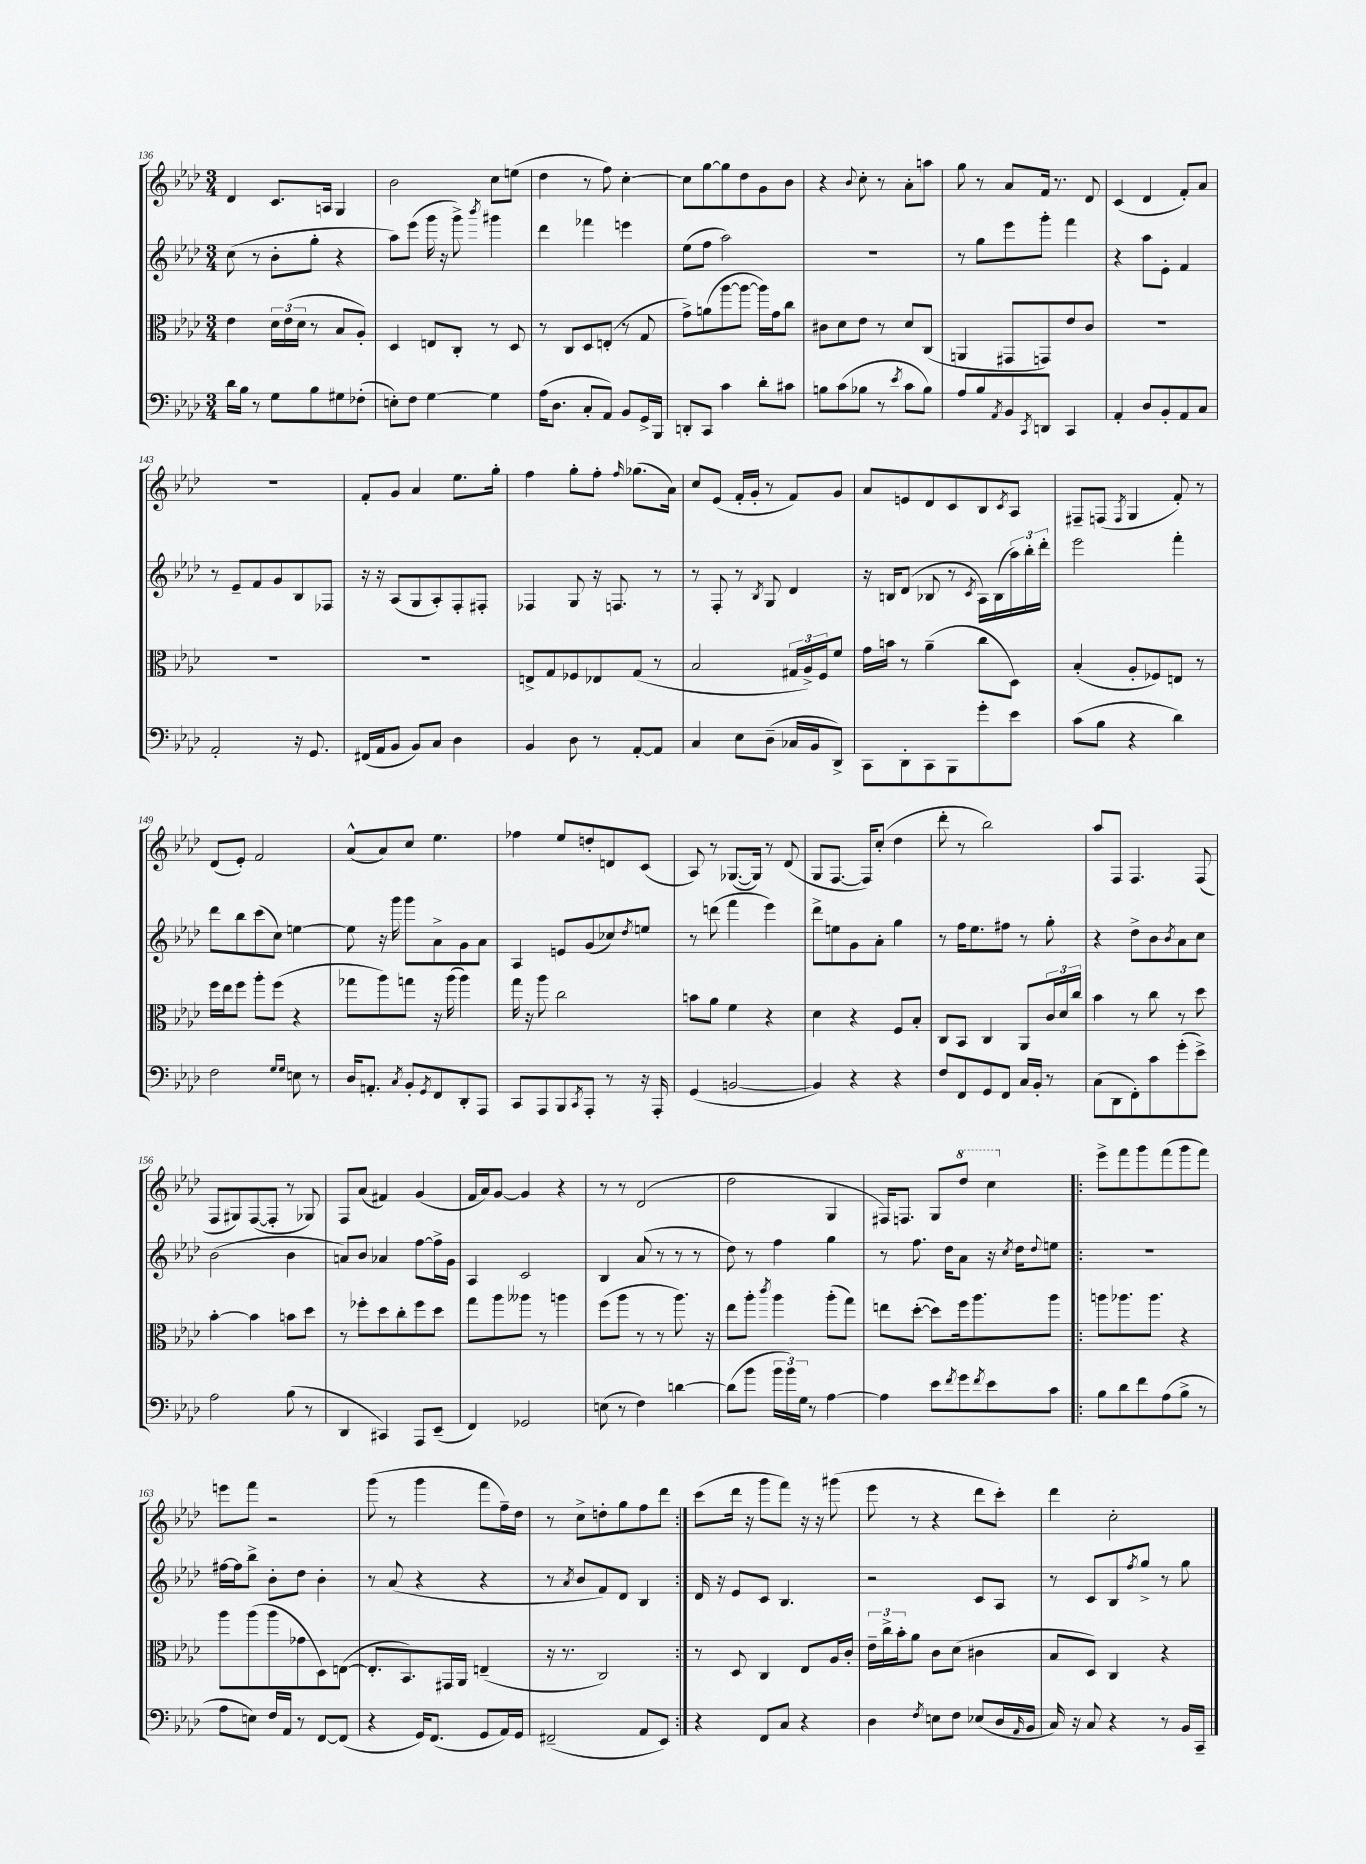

**kern	**kern	**kern	**kern
*staff4	*staff3	*staff2	*staff1
*clefF4	*clefC3	*clefG2	*clefG2
*k[b-e-a-d-]	*k[b-e-a-d-]	*k[b-e-a-d-]	*k[b-e-a-d-]
*M3/4	*M3/4	*M3/4	*M3/4
16d-	4e-	(8cc	4d-
16B-	.	.	.
8r	.	8r	.
8G	24d-	8b-'	8.c
.	(24e-	.	.
.	24d-	.	.
8B-	8r	8gg'	.
.	.	.	16A
8G#	8B-	4r	4G
(8F-'	8A-')	.	.
=	=	=	=
8E')	4D-	8aa-)	2b-
8F	.	(8eee-	.
[4G	8E	16ggg	.
.	.	16r	.
.	8C'	8ggg^)	.
.	.	8qbbb-	.
4G]	8r	4ggg#	8cc
.	8D-	.	(8ee
=	=	=	=
(16A-	8r	4ddd-	4dd-
8.D-	.	.	.
.	8C	.	.
8C'	8D-	4fff-	8r
8AA-)	(8E'	.	8ff)
8BB-	8r	4eee	[4cc'
16GG^	8G	.	.
16BBB-	.	.	.
=	=	=	=
8DD'	8g^)	(8ee-	8cc]
8CC	(8a	8ff	[8gg
4c	[8aa-	2aa-)	8gg]
.	8aa-_	.	8dd-
8d-'	16aa-])	.	8g
.	16g	.	.
8c#	8cc	.	8b-
=	=	=	=
8B	8c#	2.r	4r
(8c	8d-	.	.
.	.	.	8qqb-
8B-	8e-	.	8cc'
8r	8r	.	8r
8qe-	.	.	.
8c	8d-	.	8a-'
8B-)	(8C	.	8aa
=	=	=	=
8A-	4AA	8r	8gg
8B-	.	8gg	8r
8qAA-	.	.	.
8BB-	8GG#	8eee-	8a-
8qCC	.	.	.
8DD	8GG)	8ggg'	16f
.	.	.	8.r
4CC	8e-	4fff	.
.	8c	.	8d-
=	=	=	=
4AA-'	2.r	4r	(4c
8D-	.	8aa-	4d-
8BB-'	.	8e-'	.
8AA-	.	4f	8f')
8C	.	.	8a-
=	=	=	=
2AA-'	2.r	8r	2.r
.	.	8e-~	.
.	.	8f	.
.	.	8g	.
16r	.	8B-	.
8.GG	.	.	.
.	.	8F-	.
=	=	=	=
(16FF#	2.r	16r	8f'
16AA-	.	16r	.
8BB-	.	(8A-	8g
8BB-)	.	8G	4a-
8C	.	8A-')	.
4D-	.	8F'	8.ee-
.	.	8F#'	.
.	.	.	16gg'
=	=	=	=
4BB-	8E^	4F-	4ff
.	8G	.	.
8D-	8F-	8G	8gg'
8r	8E-	16r	8ff'
.	.	8.F	.
.	.	.	16qqff
[8AA-'	(8G	.	(8.gg-
8AA-]	8r	8r	.
.	.	.	16a-)
=	=	=	=
4C	2B-	8r	8cc
.	.	8F'	(8e-
8E-	.	8r	16f'
.	.	.	16g'
.	.	8qB-	.
(8D-~	.	8G	8r
16C-	24G#	4d-	8f)
.	24A-^)	.	.
16BB-	.	.	.
.	24F	.	.
8DD-^)	8f	.	8g
=	=	=	=
8CC	16g	16r	8a-
.	16b	16B	.
8DD-'	8r	(8d-	8e
8CC	(4a-~	8B-	8d-
8BBB-	.	8r	8c
.	.	8qc	.
8g'	8cc	16A-)	8B-
.	.	(16B-	.
.	.	.	8qc
8e-	8D-)	24aa-)	8A-
.	.	24bb-'	.
.	.	24ddd-'	.
=	=	=	=
(8c	(4B-'	2eee-	8F#~
8B-	.	.	(8F
.	.	.	8qF
4r	8A-'	.	4G
.	8F-)	.	.
4d-)	8E	4fff'	8f')
.	8r	.	8r
=	=	=	=
2F	16ff	8ddd-	(8d-
.	16ee-	.	.
.	8ff	8bb-	8e-')
.	8aa-'	(8ccc	2f
.	(8ff	8cc)	.
16qqG	.	.	.
16qqG	.	.	.
8E	4r	[4ee	.
8r	.	.	.
=	=	=	=
16D-	8gg-	8ee]	(8a-^^
8.AA'	.	.	.
.	8aa-)	16r	8a-)
.	.	16ggg	.
8qC	.	.	.
8BB-'	8gg	8ggg	8cc
8qGG	.	.	.
8FF	16r	8a-^	4.ee-
.	(16aa-	.	.
8DD-'	4aa-)	8g	.
8AAA-	.	8a-	.
=	=	=	=
8CC	16gg	4A-	4ff-
.	16r	.	.
8AAA-	8aa-	.	.
8BBB-	2cc	8e	8ee-
8qCC	.	.	.
8AAA-'	.	(8g	8dd'
8r	.	8cc-)	8d
.	.	8qdd-	.
16r	.	8ee	(8c
16AAA-'	.	.	.
=	=	=	=
(4GG	8b	8r	8A-)
.	8a-	(8ddd	8r
[2BB	4f	4fff	([8.G-
.	.	.	16G-])
.	4r	4eee-)	8r
.	.	.	(8d-
=	=	=	=
4BB])	4d-	8ddd-^	8G
.	.	8ee	[8.F
4r	4r	8g	.
.	.	.	16F])
.	.	8a-'	(8cc'
4r	8F	4gg	4dd-
.	8B-'	.	.
=	=	=	=
8F	8C	8r	8ddd-'
8FF	8BB-	16ff	8r
.	.	8.ee-	.
8GG	4C	.	2bb-)
8FF	.	8ff#	.
16C	8AA-	8r	.
16BB-'	.	.	.
8r	24c	8gg'	.
.	24d-	.	.
.	24cc	.	.
=	=	=	=
(8C	4b-	4r	8aa-
8DD-	.	.	8F
8FF')	8r	8dd-^	4.F
8c	8cc	8b-	.
.	.	8qb-	.
(8g'	8r	8a-	.
8e-^)	8dd-	8cc	(8F
=	=	=	=
2A-	[4b-'	(2b-	8F
.	.	.	8G#)
.	4b-]	.	([8F
.	.	.	8F']
(8B-	8b	4b-	8r
8r	8dd-	.	8G-)
=	=	=	=
4DD-	8r	8a)	8F
.	8ff-'	8b-	(8a-
4CC#)	8dd-	4a-	4f#)
.	8cc'	.	.
8AAA-	8ff-	[8ff	(4g
(8EE-~	8dd-	16ff^]	.
.	.	16g	.
=	=	=	=
4FF)	8gg	4A-	16f
.	.	.	16a-)
.	8aa-	.	[8g
2GG-	8aa--	2c	4g]
.	8r	.	.
.	4aa	.	4r
=	=	=	=
(8E	(8ff	4B-	8r
8r	8aa-	.	8r
4F)	8r	(8a-	(2d-
.	8r	8r	.
[4d	8.aa-)	8r	.
.	.	8r	.
.	16r	.	.
=	=	=	=
(8d]	8ee-	8dd-)	2dd-
8b-	8aa-'	8r	.
.	8qccc	.	.
24b-	4aa-	4ff	.
24b-)	.	.	.
24G	.	.	.
8r	.	.	.
[4A-	(8aa-'	4gg	4G
.	8gg)	.	.
=	=	=	=
4A-]	8ee	8r	16F#)
.	.	.	8.F
.	([8dd-'	8.ff	.
8e-	8dd-])	.	8G
.	.	16dd-	.
8qf	.	.	.
8g	16ff	8a-	8ddd-
.	8.aa-	.	.
8qf	.	.	.
8e-	.	16r	4ccc
.	.	8qcc	.
.	.	16dd-	.
.	.	8qqdd-	.
8c	8aa-	8ee	.
=!|:	=!|:	=!|:	=!|:
8B-	8aa	2.r	8eee-^
8d-	8.aa-	.	8fff
8f	.	.	8ggg
.	8.aa-	.	.
(8A-	.	.	(8fff
8B-^	4r	.	8ggg
8r	.	.	8fff)
=	=	=	=
8A-	8aa-	[16ff#	8eee
.	.	16ff#]	.
8E)	(8aa-	8bb-^	8fff
16F	8aa-	8b-'	2r
16AA-	.	.	.
8r	8g-	8dd-	.
[8FF	8D-)	4b-'	.
(8FF]	([8E	.	.
=	=	=	=
4r	8.E']	8r	(8ggg
.	.	(8a-	8r
.	8.BB-)	.	.
16GG)	.	4r	4ggg
(8.FF	.	.	.
.	16GG#	.	.
.	16AA-	.	.
8GG	(4E~	4r	8fff
16AA-)	.	.	16ff~)
16GG	.	.	16dd-
=	=	=	=
(2FF#~	16r	8r	8r
.	8.r	.	.
.	.	8qa-	.
.	.	8b-	8cc^
.	2C)	8f)	8dd'
.	.	8d-	8gg
8AA-	.	4B-	8ff
8EE-)	.	.	8ddd-
=:|!	=:|!	=:|!	=:|!
4r	8r	16d-	(8ccc
.	.	16r	.
.	8D-	8e-	16ddd-
.	.	.	16r
8FF	4C	8c	8ggg
8C	.	4.B-	8fff)
4r	8E-	.	16r
.	.	.	16r
.	16A-	.	(8ggg#
.	16c'	.	.
=	=	=	=
4D-	24e-~	2r	8eee-
.	24cc^	.	.
.	24b-'	.	.
.	8a-	.	8r
8qF	.	.	.
8E	8c	.	4r
8F	(8d-	.	.
(8E-	4c#	8c	8ddd-
16D-	.	8A-	8ccc')
16qqAA-	.	.	.
16BB-	.	.	.
=	=	=	=
16C)	8B-	8r	4ddd-
16r	.	.	.
8C	8D-)	8c	.
4r	4C	8B-	2cc'
.	.	8qff	.
.	.	8gg^	.
8r	4r	8r	.
16BB-	.	8gg	.
16CC~	.	.	.
==	==	==	==
*-	*-	*-	*-
